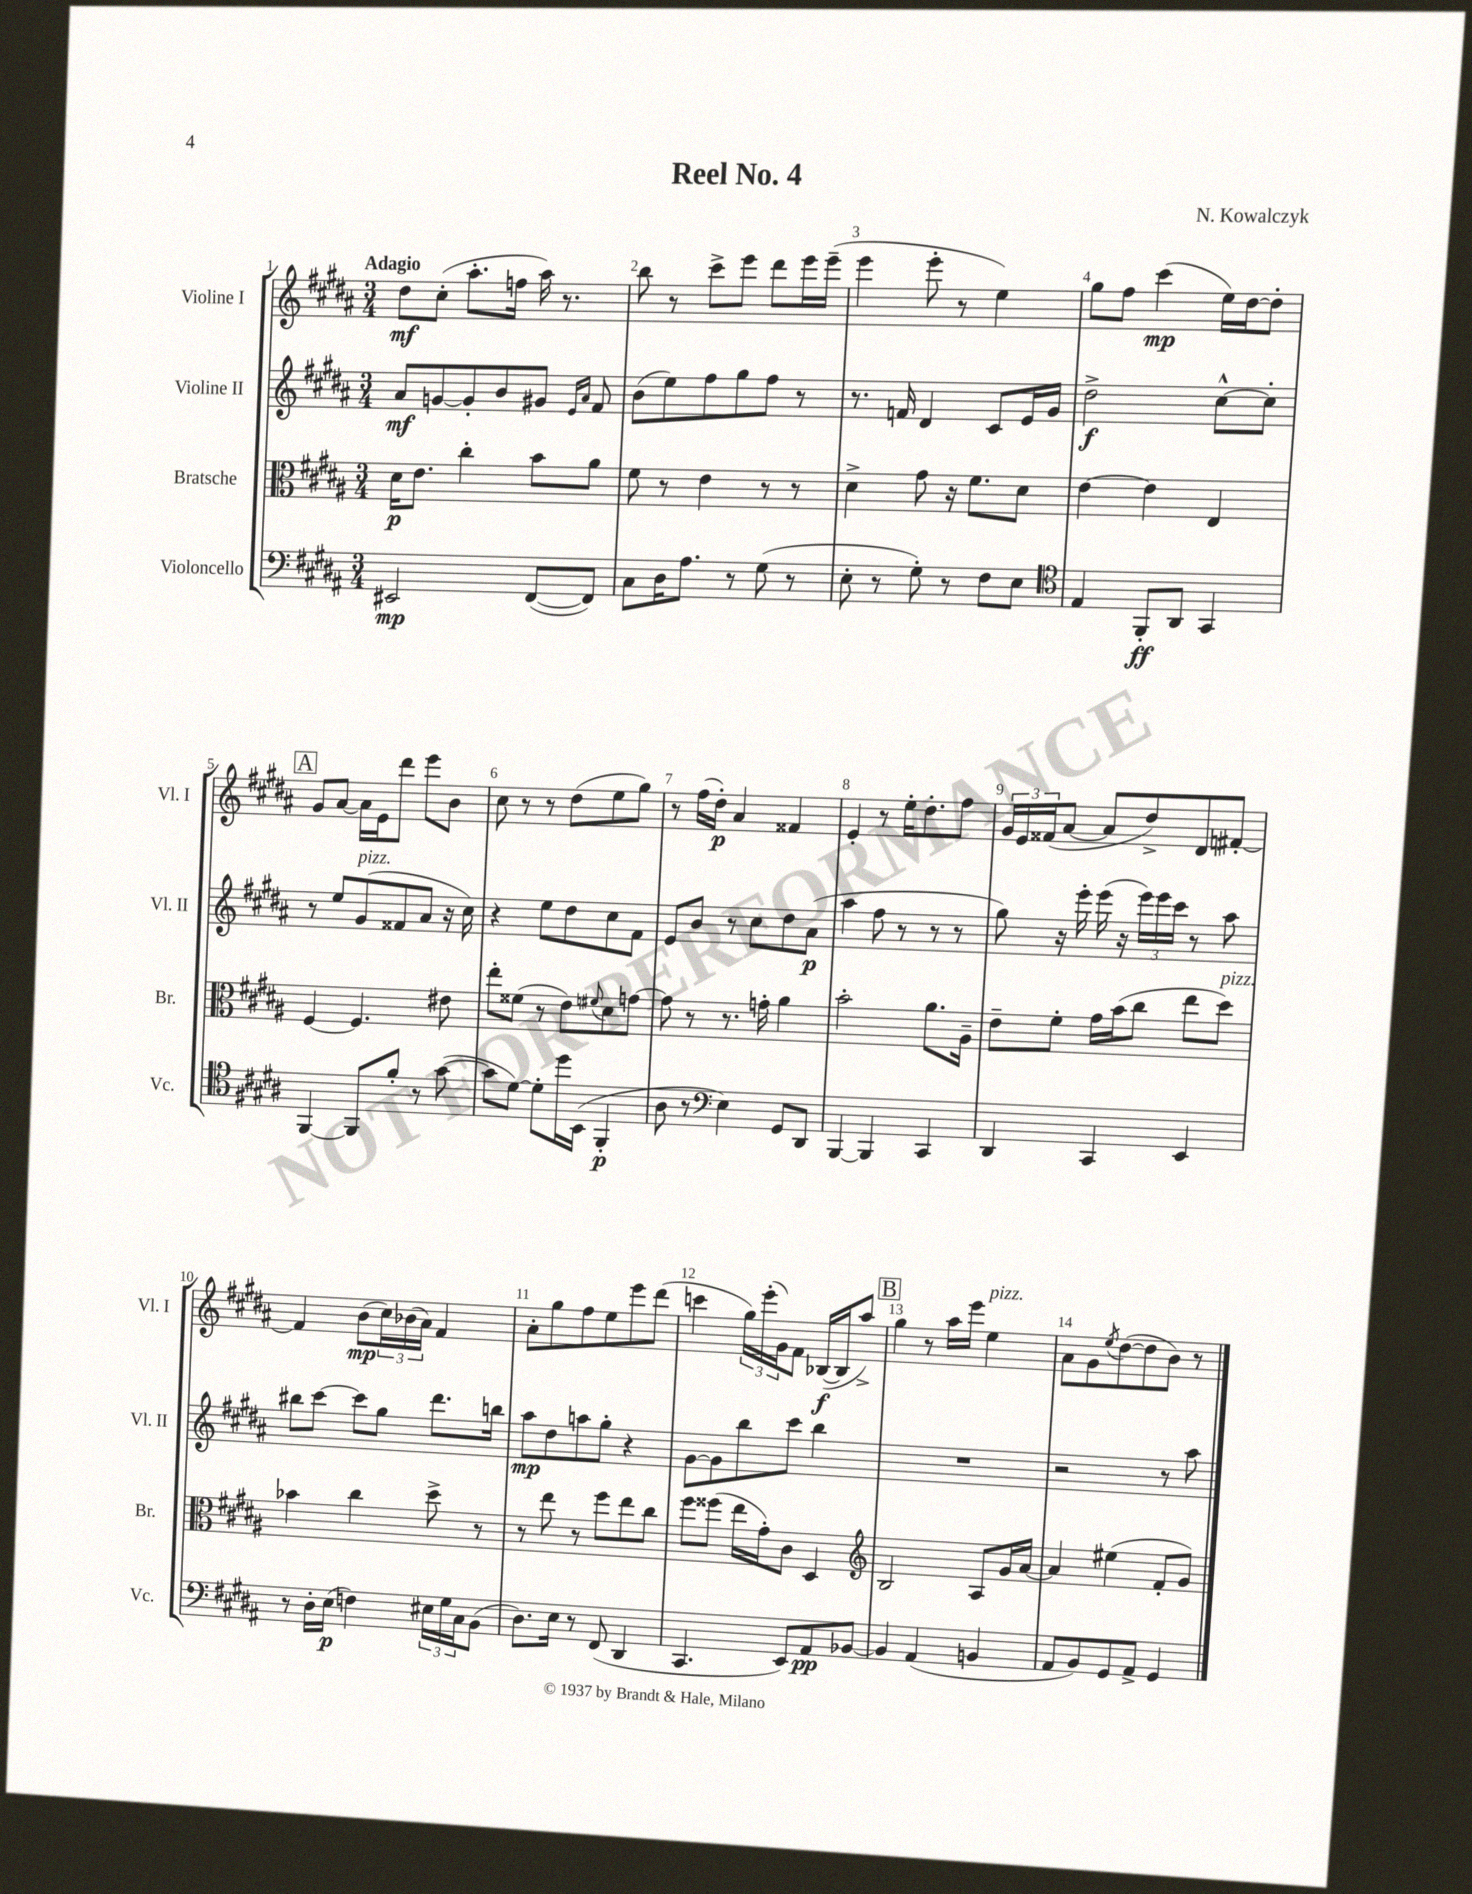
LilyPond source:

\header { title = "Reel No. 4" composer = "N. Kowalczyk" }
<<
\new StaffGroup <<
\new Staff = "s0" \with { instrumentName = "Violine I" shortInstrumentName = "Vl. I" } {
    \clef treble \key b \major \numericTimeSignature \time 3/4 \tempo "Adagio"
    dis''8\mf cis''8-.( ais''8.-. f''16 ais''16) r8. |
    b''8 r8 cis'''8-> e'''8 dis'''8 e'''16 e'''16--( |
    e'''4 e'''8-. r8 e''4) |
    gis''8 fis''8 cis'''4\mp( e''16) dis''16~ dis''8-. |
    \mark \markup { \box "A" } gis'8 ais'8~ ais'16 e'16 dis'''8 e'''8 b'8 |
    cis''8 r8 r8 dis''8( e''8 gis''8) |
    r8 fis''16( dis''16-.\p) ais'4 fisis'4 |
    e'4-. r8 e''16-. dis''8.-. fis''8 |
    \tuplet 3/2 { gis'16 e'16 fisis'16( } ais'8~ ais'8 dis''8->) dis'8 fis'8~-. |
    fis'4 b'8\mp( \tuplet 3/2 { cis''16) bes'16( ais'16) } fis'4 |
    ais'8-. gis''8 fis''8 e''8 e'''8 dis'''8( |
    c'''4 \tuplet 3/2 { gis''16) e'''16-.( gis'16) } fis'8 bes16~\f( bes16 ais''8->) |
    \mark \markup { \box "B" } gis''4 r8 ais''16 e'''16 e''4^\markup { \italic "pizz." } |
    ais'8 gis'8 \acciaccatura { e''8 } dis''8~( dis''8 b'8) r8 \bar "|." |
}
\new Staff = "s1" \with { instrumentName = "Violine II" shortInstrumentName = "Vl. II" } {
    \clef treble \key b \major \numericTimeSignature \time 3/4
    ais'8\mf g'8~ g'8-. b'8 gis'8 \grace { e'16 ais'16 } fis'8 |
    b'8( e''8) fis''8 gis''8 fis''8 r8 |
    r8. f'16 dis'4 cis'8 e'16 gis'16 |
    dis''2->\f cis''8~-^ cis''8-. |
    \mark \markup { \box "A" } r8 e''8 gis'8^\markup { \italic "pizz." }( fisis'8 ais'8 r16 cis''16) |
    r4 e''8 dis''8 cis''8 fis'8 |
    e'8 b'8 r8 cis''8 dis''8 ais'8\p( |
    ais''4 fis''8 r8 r8 r8 |
    gis''8) r16 e'''16-. e'''16( r16 \tuplet 3/2 { e'''16) e'''16 cis'''16 } r8 ais''8 |
    bis''8 cis'''8~ cis'''8 gis''8 dis'''8. b''16 |
    ais''8\mp dis''8 a''8 gis''8-. r4 |
    gis'8~ gis'8 b''8 cis'''8 b''4 |
    \mark \markup { \box "B" } R2. |
    r2 r8 ais''8 \bar "|." |
}
\new Staff = "s2" \with { instrumentName = "Bratsche" shortInstrumentName = "Br." } {
    \clef alto \key b \major \numericTimeSignature \time 3/4
    dis'16\p e'8. cis''4-. b'8 ais'8 |
    fis'8 r8 e'4 r8 r8 |
    dis'4-> gis'8 r16 fis'8. dis'8 |
    e'4~ e'4 e4 |
    \mark \markup { \box "A" } fis4~ fis4. eis'8 |
    e''8-. fisis'8( r8 e'8) \appoggiatura { fis'8 } dis'8 g'8~ |
    g'8 r8 r8. g'16-. ais'4 |
    b'2-. ais'8. ais16-- |
    e'8-- fis'8-. gis'16 b'16( cis''8 e''8 dis''8^\markup { \italic "pizz." }) |
    bes'4 cis''4 dis''8-> r8 |
    r8 e''8 r8 fis''8 e''8 cis''8 |
    fis''8 fisis''8( e''16 gis'16-.) cis'8 dis4 |
    \mark \markup { \box "B" } \clef treble b2 ais8 gis'16 ais'16~ |
    ais'4 eis''4( fis'8-. gis'8) \bar "|." |
}
\new Staff = "s3" \with { instrumentName = "Violoncello" shortInstrumentName = "Vc." } {
    \clef bass \key b \major \numericTimeSignature \time 3/4
    eis,2\mp fis,8~( fis,8) |
    cis8 dis16 ais8. r8 gis8( r8 |
    e8-. r8 gis8-.) r8 fis8 e8 |
    \clef tenor e4 fis,8-.\ff ais,8 gis,4 |
    \mark \markup { \box "A" } fis,4~ fis,8 fis'8-. r8 gis'8~( |
    gis'8 dis'8~) dis'8-. dis''16 b,16( fis,4-.\p |
    ais8 r8 \clef bass e4) gis,8 dis,8 |
    b,,4~ b,,4 cis,4 |
    dis,4 cis,4 e,4 |
    r8 dis16-. e16\p( f4) \tuplet 3/2 { eis16 gis16 cis16 } b,8( |
    dis8.) e16 r8 fis,8( dis,4 |
    cis,4. e,8) ais,8\pp bes,8~ |
    \mark \markup { \box "B" } bes,4 ais,4( b,4 |
    ais,8 b,8) gis,8 ais,8-> gis,4 \bar "|." |
}
>>
>>
\layout { \context { \Score \override BarNumber.break-visibility = ##(#f #t #t) barNumberVisibility = #all-bar-numbers-visible } }
